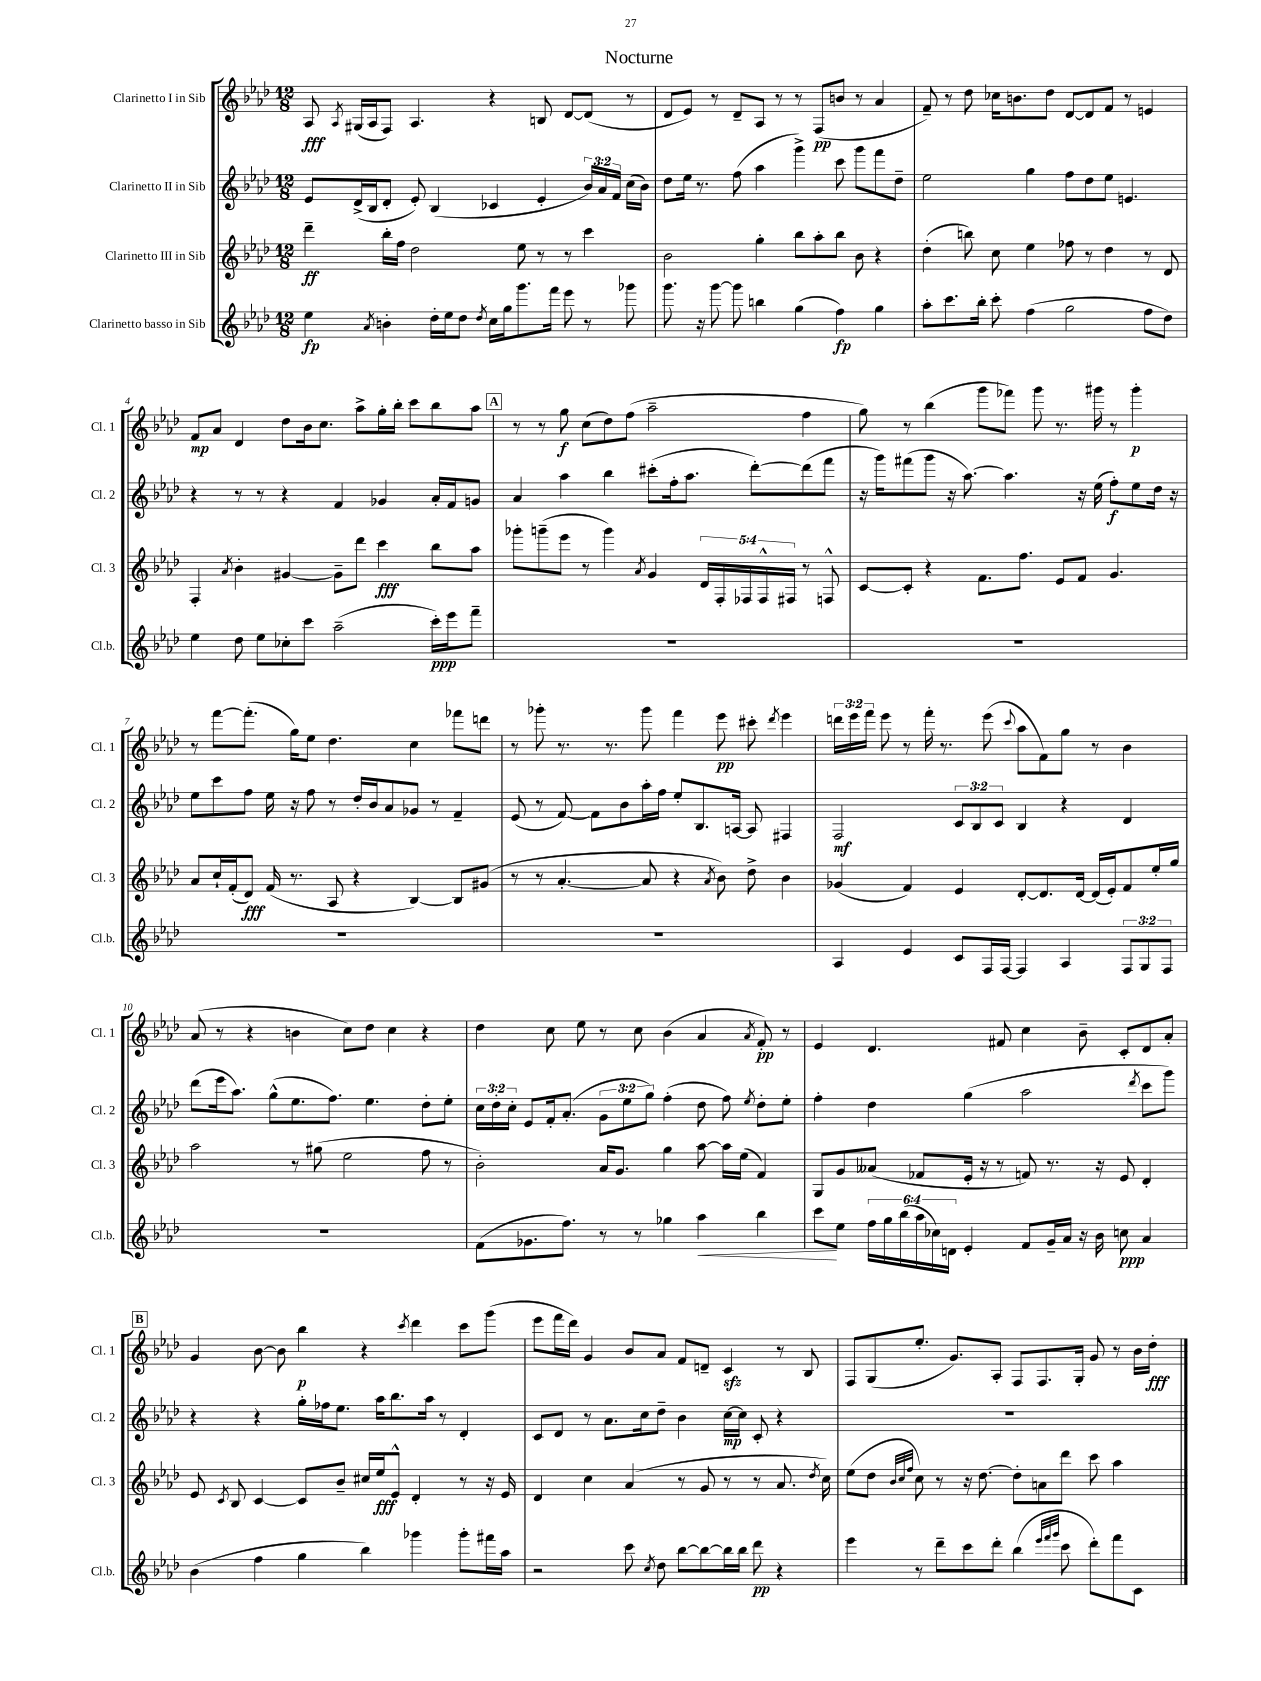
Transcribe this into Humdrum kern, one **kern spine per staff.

**kern	**dynam	**kern	**dynam	**kern	**dynam	**kern	**dynam
*part4	*part4	*part3	*part3	*part2	*part2	*part1	*part1
*staff4	*staff4	*staff3	*staff3	*staff2	*staff2	*staff1	*staff1
*I"Clarinetto basso in Sib	*	*I"Clarinetto III in Sib	*	*I"Clarinetto II in Sib	*	*I"Clarinetto I in Sib	*
*I'Cl.b.	*	*I'Cl. 3	*	*I'Cl. 2	*	*I'Cl. 1	*
*clefG2	*	*clefG2	*	*clefG2	*	*clefG2	*
*k[b-e-a-d-]	*	*k[b-e-a-d-]	*	*k[b-e-a-d-]	*	*k[b-e-a-d-]	*
*M12/8	*	*M12/8	*	*M12/8	*	*M12/8	*
=1	=1	=1	=1	=1	=1	=1	=1
4ee-\	fp	4ddd-~\	ff	8e-/L	.	8A-/	fff
.	.	.	.	.	.	8qA-/	.
.	.	.	.	(16d-^/L	.	(16G#X/LL	.
.	.	.	.	16B-/J	.	16A-/J	.
8qa-/	.	.	.	.	.	.	.
4bn'\	.	16bb-'\LL	.	8d-'/J	.	8F/J)	.
.	.	16ff\JJ	.	.	.	.	.
.	.	2dd-\	.	8e-'/)	.	4.A-/	.
16dd-'\LL	.	.	.	(4B-/	.	.	.
16ee-\J	.	.	.	.	.	.	.
8dd-\J	.	.	.	.	.	.	.
8qdd-/	.	.	.	.	.	.	.
16cc\LL	.	.	.	4c-X/	.	4r	.
16gg\J	.	.	.	.	.	.	.
8.ggg\	.	8ee-\	.	.	.	.	.
.	.	8r	.	4e-'/	.	8Bn/	.
16fff\Jk	.	.	.	.	.	.	.
8eee-\	.	8r	.	.	.	[8d-/L	.
8r	.	4ccc\	.	24b-/LL)	.	(8d-/J]	.
.	.	.	.	24a-/	.	.	.
.	.	.	.	24f/JJ	.	.	.
8ggg-X\	.	.	.	(16cc\LL	.	8r	.
.	.	.	.	16b-\JJ)	.	.	.
=2	=2	=2	=2	=2	=2	=2	=2
8.ggg\	.	2b-\	.	8dd-\L	.	8d-/L	.
.	.	.	.	16ee-\Jk	.	8e-/J)	.
16r	.	.	.	8.r	.	.	.
[8ggg\	.	.	.	.	.	8r	.
8ggg\]	.	.	.	(8ff\	.	8d-~/L	.
4bbn\	.	4gg'\	.	4aa-\	.	8A-/J	.
.	.	.	.	.	.	8r	.
(4gg\	.	8bb-\L	.	4ggg^\)	.	8r	.
.	.	8aa-'\	.	.	.	(8F/L	pp
4ff\)	fp	8bb-\J	.	8ccc\	.	8bn/J	.
.	.	8b-\	.	8ggg\L	.	8r	.
4gg\	.	4r	.	8fff\	.	4a-/	.
.	.	.	.	8dd-~\J	.	.	.
=3	=3	=3	=3	=3	=3	=3	=3
8aa-'\L	.	(4dd-'\	.	2ee-\	.	8f~/)	.
8.ccc\	.	.	.	.	.	8r	.
.	.	8bbn\)	.	.	.	8dd-\	.
16bb-'\Jk	.	.	.	.	.	.	.
8ccc'\	.	8cc\	.	.	.	16cc-X\KL	.
.	.	.	.	.	.	8.bn\	.
(4ff\	.	4ee-\	.	4gg\	.	.	.
.	.	.	.	.	.	8dd-\J	.
2gg\	.	8ff-X\	.	8ff\L	.	[8d-/L	.
.	.	8r	.	8dd-\	.	8d-/]	.
.	.	4dd-\	.	8ee-\J	.	8f/J	.
.	.	.	.	4.en/	.	8r	.
8ff\L	.	8r	.	.	.	4en/	.
8dd-\J)	.	8d-/	.	.	.	.	.
!!LO:LB:g=z
=4	=4	=4	=4	=4	=4	=4	=4
4ee-\	.	4F'/	.	4r	.	8f/L	mp
.	.	.	.	.	.	8a-/J	.
.	.	8qa-/	.	.	.	.	.
8dd-\	.	4b-'\	.	8r	.	4d-/	.
8ee-\L	.	.	.	8r	.	.	.
8cc-X'\	.	[4g#X/	.	4r	.	8dd-\L	.
8ccc\J	.	.	.	.	.	16b-\k	.
.	.	.	.	.	.	8.cc\J	.
(2aa-~\	.	8g#~\L]	.	4f/	.	.	.
.	.	8ddd-\J	.	.	.	8aa-^\L	.
.	.	4ccc\	fff	4g-X/	.	16gg'\L	.
.	.	.	.	.	.	16bb-'\JJ	.
.	.	.	.	.	.	8ccc\L	.
16ccc'\LL)	ppp	8bb-\L	.	16a-'/LL	.	8bb-\	.
16eee-\J	.	.	.	16f/J	.	.	.
8fff~\J	.	8aa-\J	.	8gn/J	.	8aa-\J	.
!!LO:REH:place=s1:t=A
=5	=5	=5	=5	=5	=5	=5	=5
1.r	.	8ggg-X'\L	.	4a-/	.	8r	.
.	.	(8gggn~\	.	.	.	8r	.
.	.	8eee-\J	.	4aa-\	.	8gg\	f
.	.	8r	.	.	.	(8cc\L	.
.	.	4ggg\)	.	4bb-\	.	8dd-\)	.
.	.	.	.	.	.	(8ff\J	.
.	.	8qa-/	.	.	.	.	.
.	.	4g/	.	(8ccc#X'\L	.	2aa-~\	.
.	.	.	.	16ff'\k	.	.	.
.	.	.	.	8.aa-\J	.	.	.
.	.	20d-/LL	.	.	.	.	.
.	.	20F'/	.	.	.	.	.
.	.	20F-X/	.	.	.	.	.
.	.	.	.	[8ddd-'\L)	.	.	.
.	.	20F-^^/	.	.	.	.	.
.	.	20F#X/JJ	.	.	.	.	.
.	.	8r	.	(8ddd-\]	.	4ff\	.
.	.	8Fn^^/	.	8fff\J	.	.	.
=6	=6	=6	=6	=6	=6	=6	=6
1.r	.	[8c/L	.	16r	.	8gg\)	.
.	.	.	.	16ggg\KL)	.	.	.
.	.	8c'/J]	.	(8fff#X\	.	8r	.
.	.	4r	.	8ggg\J	.	(4bb-\	.
.	.	.	.	16r	.	.	.
.	.	.	.	[8.aa-\)	.	.	.
.	.	8.f\L	.	.	.	8ggg\L	.
.	.	.	.	4.aa-\]	.	8fff-X\J)	.
.	.	8.ff\J	.	.	.	.	.
.	.	.	.	.	.	8ggg\	.
.	.	8e-/L	.	.	.	8.r	.
.	.	8f/J	.	16r	.	.	.
.	.	.	.	(16ee-\	.	16ggg#X\	.
.	.	4.g/	.	8ff'\L)	f	8r	.
.	.	.	.	8ee-\	.	4ggg#'\	p
.	.	.	.	16dd-\Jk	.	.	.
.	.	.	.	16r	.	.	.
!!LO:LB:g=z
=7	=7	=7	=7	=7	=7	=7	=7
1.r	.	8a-/L	.	8ee-\L	.	8r	.
.	.	16cc`/L	.	8ccc\	.	[8fff\L	.
.	.	(16f'/J	.	.	.	.	.
.	.	8d-/J)	fff	8ff\J	.	(8.fff'\J]	.
.	.	(16f/	.	16ee-\	.	.	.
.	.	8.r	.	16r	.	16gg\KL)	.
.	.	.	.	8ff\	.	8ee-\J	.
.	.	8A-/	.	8r	.	4.dd-\	.
.	.	4r	.	16dd-'/LL	.	.	.
.	.	.	.	16b-/J	.	.	.
.	.	.	.	8a-/	.	.	.
.	.	[4B-/)	.	8g-X/J	.	4cc\	.
.	.	.	.	8r	.	.	.
.	.	8B-/L]	.	4f~/	.	8fff-X\L	.
.	.	(8g#X/J	.	.	.	8dddn\J	.
=8	=8	=8	=8	=8	=8	=8	=8
1.r	.	8r	.	(8e-/	.	8r	.
.	.	8r	.	8r	.	8ggg-X'\	.
.	.	[4.a-'/	.	[8f/)	.	8.r	.
.	.	.	.	8f\L]	.	.	.
.	.	.	.	.	.	8.r	.
.	.	.	.	8b-\	.	.	.
.	.	8a-/]	.	16aa-'\L	.	8ggg-\	.
.	.	.	.	16ff\JJ	.	.	.
.	.	4r	.	8ee-'/L	.	4fff\	.
.	.	.	.	8.B-/	.	.	.
.	.	8qa-/	.	.	.	.	.
.	.	8b-\)	.	.	.	8eee-\	pp
.	.	.	.	[16An/Jk	.	.	.
.	.	8dd-^\	.	8A/]	.	8ccc#X'\	.
.	.	.	.	.	.	8qddd-/	.
.	.	4b-\	.	4F#X/	.	4eee-\	.
=9	=9	=9	=9	=9	=9	=9	=9
4A-/	.	(4g-X/	.	2F/	mf	24dddn\LL	.
.	.	.	.	.	.	24eee-\	.
.	.	.	.	.	.	24fff\JJ	.
.	.	.	.	.	.	8eee-\	.
4e-/	.	4f/)	.	.	.	8r	.
.	.	.	.	.	.	16fff'\	.
.	.	.	.	.	.	8.r	.
8c/L	.	4e-/	.	12c/L	.	.	.
.	.	.	.	12B-/	.	.	.
16F/L	.	.	.	.	.	(8eee-\	.
.	.	.	.	12c/J	.	.	.
[16F/JJ	.	.	.	.	.	.	.
.	.	.	.	.	.	8qqccc/	.
4F/]	.	[8d-'/L	.	4B-/	.	8aa-\L	.
.	.	8.d-/]	.	.	.	8f\)	.
4A-/	.	.	.	4r	.	8gg\J	.
.	.	[16d-/Jk	.	.	.	.	.
.	.	(16d-/LL]	.	.	.	8r	.
.	.	16e-'/J)	.	.	.	.	.
12F/L	.	8f/	.	4d-/	.	4b-\	.
12G/	.	.	.	.	.	.	.
.	.	16ee-'/L	.	.	.	.	.
12F/J	.	.	.	.	.	.	.
.	.	16gg/JJ	.	.	.	.	.
!!LO:LB:g=z
=10	=10	=10	=10	=10	=10	=10	=10
1.r	.	2aa-\	.	(8ddd-\L	.	(8a-/	.
.	.	.	.	16eee-\k	.	8r	.
.	.	.	.	8.aa-\J)	.	.	.
.	.	.	.	.	.	4r	.
.	.	.	.	(8gg^^\L	.	.	.
.	.	8r	.	8.ee-\	.	4bn\	.
.	.	(8gg#X\	.	.	.	.	.
.	.	.	.	8.ff\J)	.	.	.
.	.	2ee-\	.	.	.	8cc\L)	.
.	.	.	.	4.ee-\	.	8dd-\J	.
.	.	.	.	.	.	4cc\	.
.	.	8ff\	.	8dd-'\L	.	4r	.
.	.	8r	.	8ee-'\J	.	.	.
=11	=11	=11	=11	=11	=11	=11	=11
(8f\L	.	2b-'\)	.	24cc\LL	.	4dd-\	.
.	.	.	.	24dd-'\	.	.	.
.	.	.	.	24cc'\JJ	.	.	.
8.g-X\	.	.	.	8e-/L	.	.	.
.	.	.	.	16f'/k	.	8cc\	.
8.ff\J)	.	.	.	(8.a-'/J	.	.	.
.	.	.	.	.	.	8ee-\	.
8r	.	16a-/KL	.	12g\L	.	8r	.
.	.	8.g/J	.	.	.	.	.
.	.	.	.	12ee-\	.	.	.
8r	.	.	.	.	.	8cc\	.
.	.	.	.	12gg\J)	.	.	.
4gg-X\	.	4gg\	.	(4ff'\	.	(4b-\	.
!	!LO:HP:b	!	!	!	!	!	!
4aa-\	<	[8aa-\	.	8dd-\	.	4a-/	.
.	.	16aa-\LL]	.	8ff\)	.	.	.
.	.	(16ee-\JJ	.	.	.	.	.
.	.	.	.	8qee-/	.	8qa-/	.
4bb-\	.	4f/)	.	8dd-'\L	.	8f'/)	pp
.	.	.	.	8ee-'\J	.	8r	.
=12	=12	=12	=12	=12	=12	=12	=12
8ccc\L	.	8G/L	.	4ff'\	.	4e-/	.
8ee-\J	[	8g/	.	.	.	.	.
24ff\LL	.	(8a--X/J	.	4dd-\	.	4.d-/	.
24gg\	.	.	.	.	.	.	.
(24bb-\	.	.	.	.	.	.	.
24aa-\	.	8f-X/L	.	.	.	.	.
24cc-X\)	.	.	.	.	.	.	.
24dn\JJ	.	.	.	.	.	.	.
4e-'/	.	16e-'/Jk	.	(4gg\	.	.	.
.	.	16r	.	.	.	.	.
.	.	8r	.	.	.	8f#X/	.
8f/L	.	8fn/)	.	2aa-\	.	4cc\	.
16g~/L	.	8.r	.	.	.	.	.
16a-/JJ	.	.	.	.	.	.	.
16r	.	.	.	.	.	8b-~\	.
16b-\	.	16r	.	.	.	.	.
8ccn\	ppp	8e-/	.	.	.	8c'/L	.
.	.	.	.	8qddd-/	.	.	.
4a-/	.	4d-'/	.	8ccc\L	.	8d-/	.
.	.	.	.	8ggg\J)	.	8a-'/J	.
!!LO:LB:g=z
!!LO:REH:place=s1:t=B
=13	=13	=13	=13	=13	=13	=13	=13
(4b-\	.	8e-/	.	4r	.	4g/	.
.	.	8qc/	.	.	.	.	.
.	.	8B-/	.	.	.	.	.
4ff\	.	[4c/	.	4r	.	[8b-\	.
.	.	.	.	.	.	8b-\]	.
4gg\	.	8c/L]	.	16gg'\LL	.	4bb-\	p
.	.	.	.	16ff-X\J	.	.	.
.	.	8b-~/J	.	8.ee-\J	.	.	.
4bb-\)	.	16cc#X/LL	.	.	.	4r	.
.	.	16ee-/J	fff	16aa-\KL	.	.	.
.	.	8e-^^/J	.	8.bb-\	.	.	.
.	.	.	.	.	.	8qccc/	.
4ggg-X\	.	4d-'/	.	.	.	4ddd-\	.
.	.	.	.	16aa-\Jk	.	.	.
.	.	.	.	8r	.	.	.
8ggg-'\L	.	8r	.	4d-'/	.	8ccc\L	.
16fff#X\L	.	16r	.	.	.	(8ggg\J	.
16aa-\JJ	.	16e-/	.	.	.	.	.
=14	=14	=14	=14	=14	=14	=14	=14
2r	.	4d-/	.	8c/L	.	8eee-\L	.
.	.	.	.	8d-/J	.	16fff\L	.
.	.	.	.	.	.	16ddd-\JJ)	.
.	.	4cc\	.	8r	.	4g/	.
.	.	.	.	8.a-\L	.	.	.
8ccc\	.	(4a-/	.	.	.	8b-/L	.
.	.	.	.	16cc\k	.	.	.
8qcc/	.	.	.	.	.	.	.
8dd-\	.	.	.	8dd-~\J	.	8a-/J	.
[8bb-\L	.	8r	.	4b-\	.	8f/L	.
8bb-\_	.	8g/	.	.	.	8dn~/J	.
16bb-\L]	.	8r	.	[16cc\LL	mp	4czz/	.
16bb-\JJ	.	.	.	16cc\JJ]	.	.	.
8ddd-\	pp	8r	.	8c'/	.	.	.
4r	.	8.a-/	.	4r	.	8r	.
.	.	.	.	.	.	8B-/	.
.	.	8qdd-/	.	.	.	.	.
.	.	16cc\)	.	.	.	.	.
=15	=15	=15	=15	=15	=15	=15	=15
4eee-\	.	(8ee-\L	.	1.r	.	8F/L	.
.	.	8dd-\J	.	.	.	(8G/	.
.	.	32qqb-/LLL	.	.	.	.	.
.	.	32qqcc/	.	.	.	.	.
.	.	32qqff/JJJ	.	.	.	.	.
8r	.	8cc\)	.	.	.	8.ee-'/J	.
8ddd-~\L	.	8r	.	.	.	.	.
.	.	.	.	.	.	8.g/L)	.
8ccc\	.	16r	.	.	.	.	.
.	.	[8.dd-\	.	.	.	.	.
8ddd-'\J	.	.	.	.	.	8A-'/J	.
(4bb-\	.	8dd-'\L]	.	.	.	8F/L	.
.	.	8an\	.	.	.	8.F/	.
32qqeee-/LLL	.	.	.	.	.	.	.
32qqfff/	.	.	.	.	.	.	.
32qqggg/JJJ	.	.	.	.	.	.	.
8ccc\	.	8ddd-\J	.	.	.	.	.
.	.	.	.	.	.	16G'/Jk	.
8ddd-'\L)	.	8ccc\	.	.	.	8g/	.
8fff\	.	4aa-\	.	.	.	8r	.
8c\J	.	.	.	.	.	16b-\LL	.
.	.	.	.	.	.	16dd-'\JJ	fff
==	==	==	==	==	==	==	==
*-	*-	*-	*-	*-	*-	*-	*-
